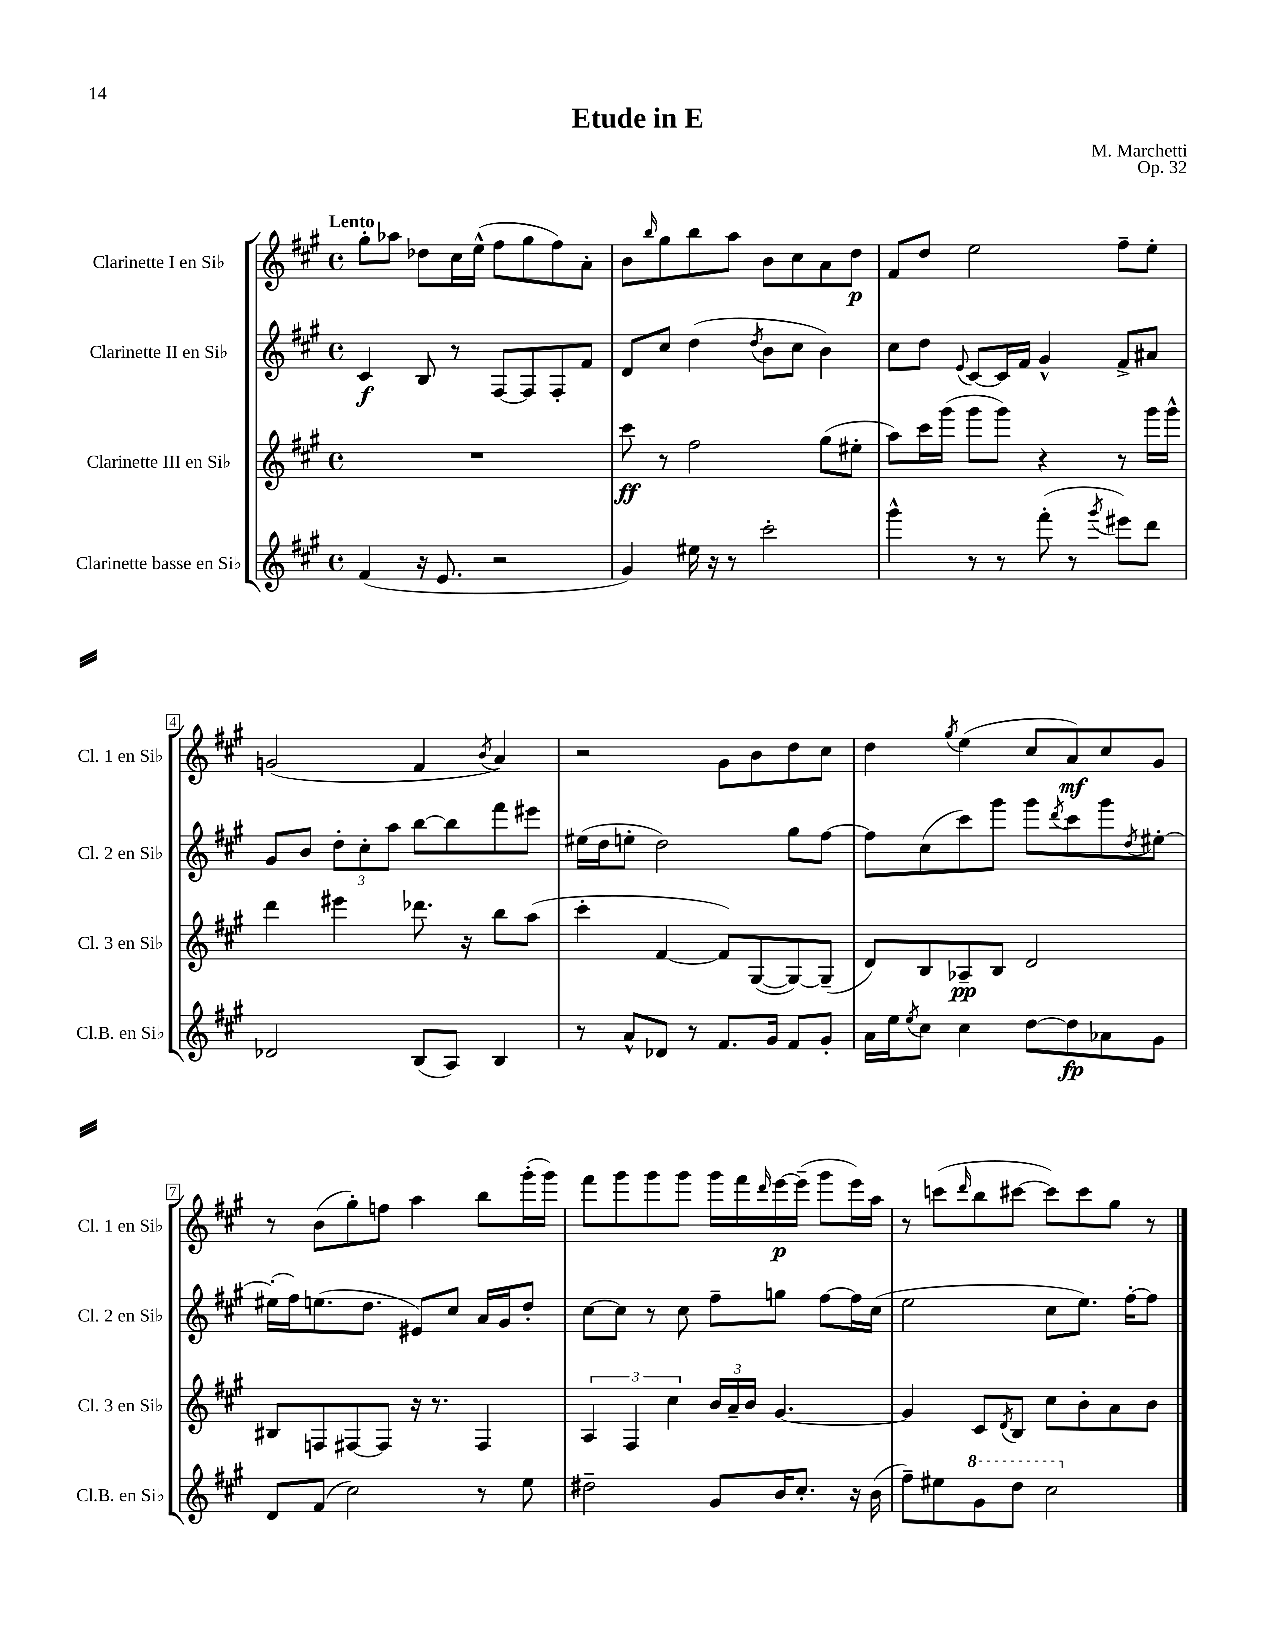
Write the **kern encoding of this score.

**kern	**kern	**kern	**kern
*staff4	*staff3	*staff2	*staff1
*clefG2	*clefG2	*clefG2	*clefG2
*k[f#c#g#]	*k[f#c#g#]	*k[f#c#g#]	*k[f#c#g#]
*M4/4	*M4/4	*M4/4	*M4/4
*met(c)	*met(c)	*met(c)	*met(c)
(4f#	1r	4c#	8gg#'
.	.	.	8aa-
16r	.	8B	8dd-
8.e	.	.	.
.	.	8r	16cc#
.	.	.	(16ee^^
2r	.	[8F#	8ff#
.	.	8F#]	8gg#
.	.	8F#'	8ff#)
.	.	8f#	8a'
=	=	=	=
4g#)	8ccc#	8d	8b
.	.	.	16qqbb
.	8r	8cc#	8gg#
16ee#	2ff#	(4dd	8bb
16r	.	.	.
8r	.	.	8aa
.	.	8qdd	.
2ccc#'	.	8b	8b
.	.	8cc#	8cc#
.	(8gg#	4b)	8a
.	8ee#'	.	8dd
=	=	=	=
4ggg#^^	8aa)	8cc#	8f#
.	16ccc#	8dd	8dd
.	(16ggg#	.	.
.	.	8qqe	.
8r	8ggg#	[8c#	2ee
8r	8ggg#)	16c#]	.
.	.	16f#	.
(8fff#'	4r	4g#^^	.
8r	.	.	.
8qggg#	.	.	.
8eee#)	8r	8f#^	8ff#~
8ddd	16ggg#	8a#	8ee'
.	16ggg#^^	.	.
=	=	=	=
2d-	4ddd	8g#	(2g
.	.	8b	.
.	4eee#	12dd'	.
.	.	12cc#'	.
.	.	12aa	.
(8B	8.ddd-	[8bb	4f#
8A)	.	8bb]	.
.	16r	.	.
.	.	.	8qb
4B	8bb	8fff#	4a)
.	(8aa	8eee#	.
=	=	=	=
8r	4ccc#'	(16ee#	2r
.	.	16dd	.
8a^^	.	8ee'	.
8d-	[4f#	2dd)	.
8r	.	.	.
8.f#	8f#])	.	8g#
.	([8G#	.	8b
16g#	.	.	.
8f#	8G#_)	8gg#	8dd
8g#'	(8G#~]	[8ff#	8cc#
=	=	=	=
16a	8d)	8ff#]	4dd
16ee	.	.	.
8qee	.	.	.
8cc#	8B	(8cc#	.
.	.	.	8qgg#
4cc#	8A-~	8ccc#)	(4ee
.	8B	8ggg#	.
[8dd	2d	8ggg#	8cc#
.	.	8qddd	.
8dd]	.	8ccc#	8a)
8a-	.	8ggg#	8cc#
.	.	8qdd	.
8g#	.	[8ee#'	8g#
=	=	=	=
8d	8B#	(16ee#']	8r
.	.	16ff#)	.
(8f#	8F	(8.ee	(8b
2cc#)	[8F#	.	8gg#')
.	.	8.dd	.
.	8F#]	.	8ff
.	16r	8e#)	4aa
.	8.r	.	.
.	.	8cc#	.
8r	4F#	16a	8bb
.	.	16g#	.
8ee	.	8dd'	(16ggg#'
.	.	.	16ggg#)
=	=	=	=
2dd#~	6A	[8cc#	8fff#
.	.	8cc#]	8ggg#
.	6F#	.	.
.	.	8r	8ggg#
.	6cc#	.	.
.	.	8cc#	8ggg#
8g#	24b	8ff#~	16ggg#
.	24a~	.	.
.	.	.	16fff#
.	24b	.	.
.	.	.	16qqddd
16b	[4.g#	8gg	[16eee
8.cc#'	.	.	(16eee~]
.	.	[8ff#	8ggg#
16r	.	16ff#]	16eee)
(16b	.	(16cc#	16aa
=	=	=	=
8ff#~)	4g#]	2ee	8r
8ee#	.	.	(8ccc
.	.	.	16qqddd
8gg#	8c#	.	8bb
.	8qd	.	.
8ddd	8B	.	[8ccc#
2ccc#	8cc#	8cc#	8ccc#])
.	8b'	8.ee)	8ccc#
.	8a	.	8gg#
.	.	[16ff#'	.
.	8b	8ff#]	8r
==	==	==	==
*-	*-	*-	*-
